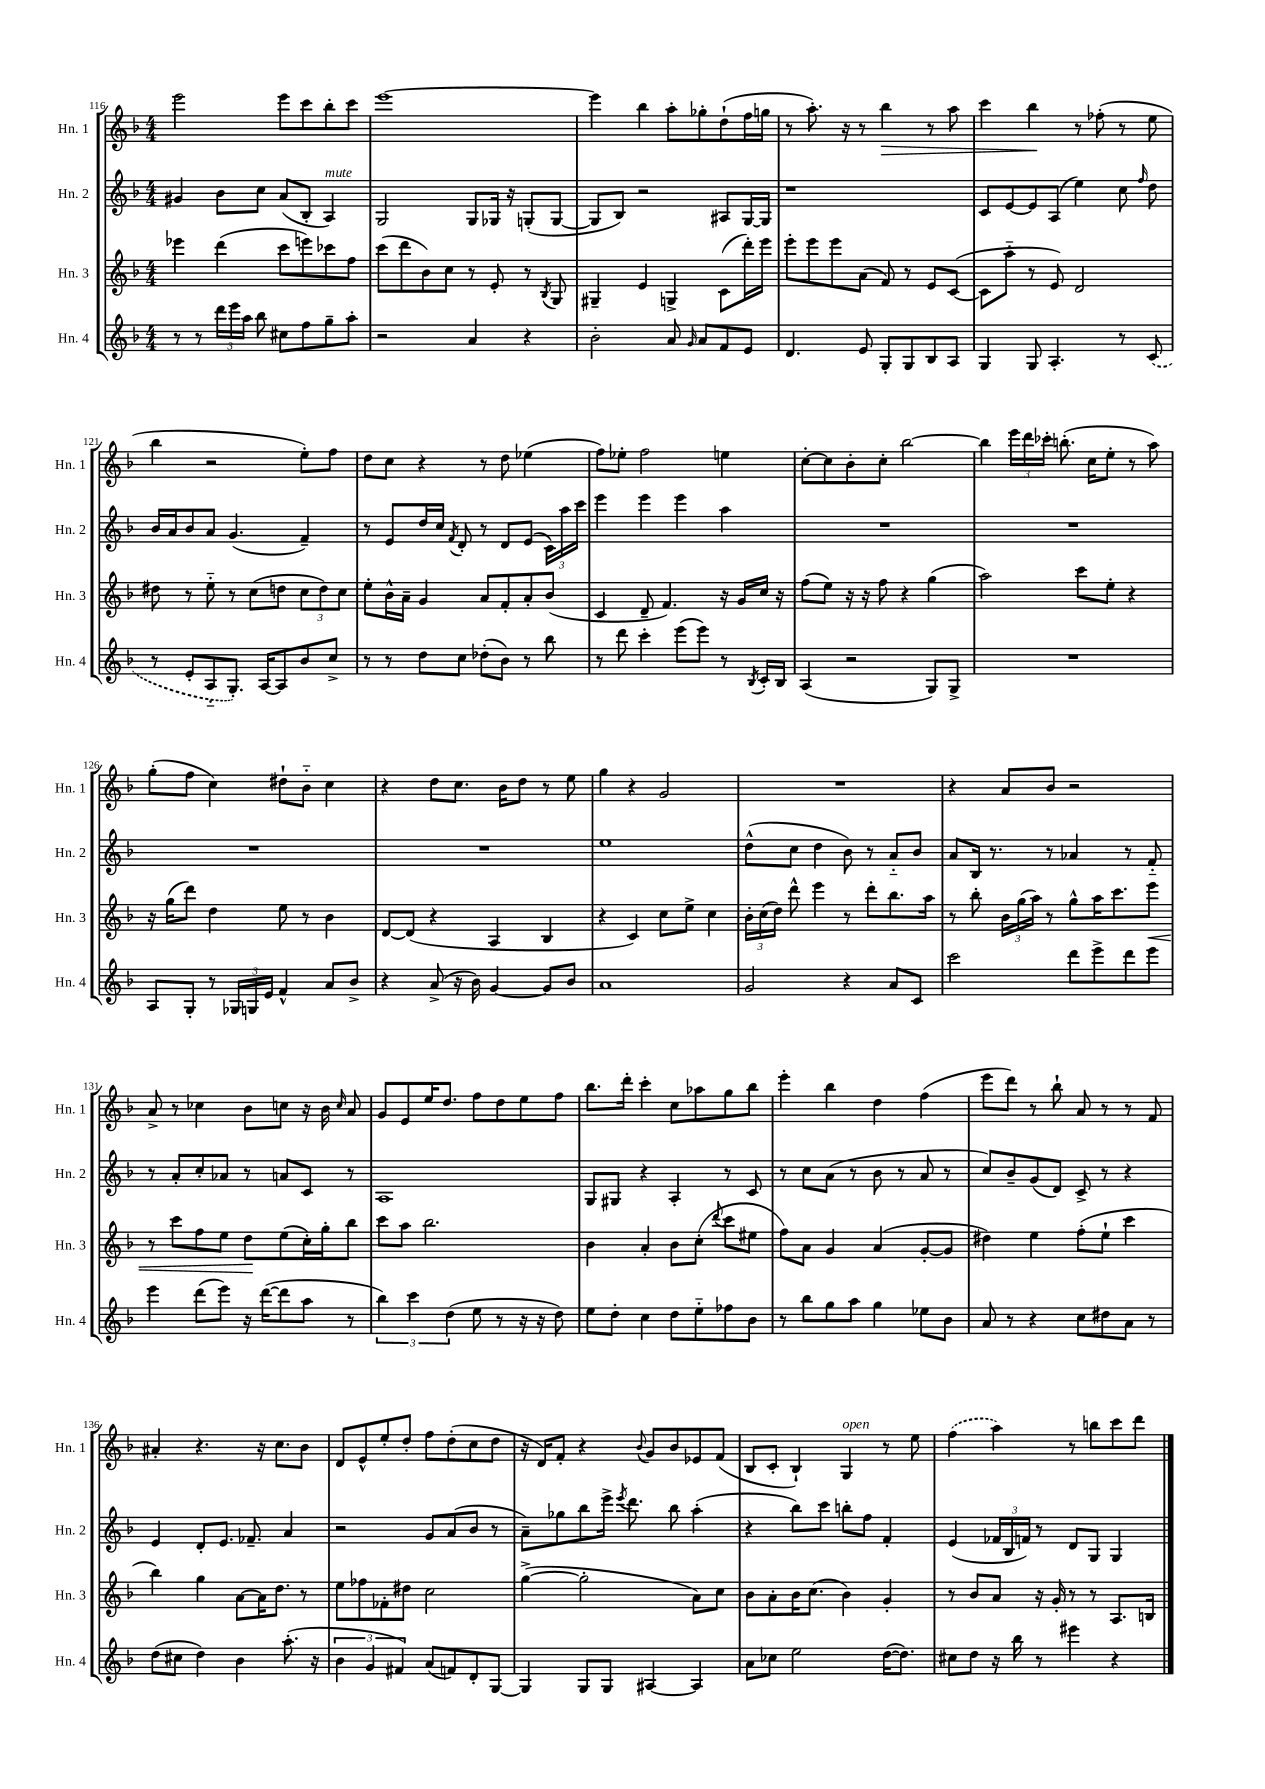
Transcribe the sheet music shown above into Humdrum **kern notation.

**kern	**kern	**dynam	**kern	**kern	**dynam
*part4	*part3	*part3	*part2	*part1	*part1
*staff4	*staff3	*staff3	*staff2	*staff1	*staff1
*I"Hn. 4	*I"Hn. 3	*	*I"Hn. 2	*I"Hn. 1	*
*I'Hn. 4	*I'Hn. 3	*	*I'Hn. 2	*I'Hn. 1	*
*clefG2	*clefG2	*	*clefG2	*clefG2	*
*k[b-]	*k[b-]	*	*k[b-]	*k[b-]	*
*M4/4	*M4/4	*	*M4/4	*M4/4	*
=116	=116	=116	=116	=116	=116
8r	4eee-X\	.	4g#X/	2eee\	.
8r	.	.	.	.	.
24ddd\LL	(4ddd\	.	8b-\L	.	.
24eee\	.	.	.	.	.
24aa\JJ	.	.	.	.	.
8bb-\	.	.	8cc\J	.	.
8cc#X\L	8ccc\L	.	(8a/L	8eee\L	.
8ff\	8eeen\)	.	8B-'/J	8ccc\	.
!	!	!	!LO:TX:a:i:t=mute	!	!
8gg~\	8ccc-X\	.	4A/)	8bb-'\	.
8aa'\J	8ff\J	.	.	8ccc\J	.
=117	=117	=117	=117	=117	=117
2r	(8ccc\L	.	2G/	[1eee	.
.	8ddd\	.	.	.	.
.	8b-\)	.	.	.	.
.	8cc\J	.	.	.	.
4a/	8r	.	8G/L	.	.
.	8e'/	.	16G-X/Jk	.	.
.	.	.	16r	.	.
4r	8r	.	(8Gn'/L	.	.
.	8qB-/	.	.	.	.
.	8G/	.	[8G/J	.	.
=118	=118	=118	=118	=118	=118
2b-'\	4G#X~/	.	8G/L]	4eee\]	.
.	.	.	8B-/J)	.	.
.	4e/	.	2r	4bb-\	.
8a/	4Gn^/	.	.	8aa'\L	.
16qqg/	.	.	.	.	.
8a/L	.	.	.	8gg-X'\	.
8f/	(8c\L	.	8A#X/L	(8dd`\	.
8e/J	16ddd'\L)	.	[16G/L	16ff\L	.
.	16eee\JJ	.	16G/JJ]	16ggn\JJ	.
=119	=119	=119	=119	=119	=119
4.d/	8eee'\L	.	1r	8r	.
.	8eee\	.	.	8.aa'\)	.
.	8eee\	.	.	.	.
.	.	.	.	16r	.
8e/	(8a\J	.	.	8r	.
!	!	!	!	!	!LO:HP:b
8G'/L	8f/)	.	.	4bb-\	>
8G/	8r	.	.	.	.
8B-/	8e/L	.	.	8r	.
8A/J	([8c/J	.	.	8aa\	.
=120	=120	=120	=120	=120	=120
4G/	8c\L]	.	8c/L	4ccc\	.
.	8aa\J	.	[8e/	.	.
8G/	8r	.	8e/]	4bb-\	.
4.A'/	8e/)	.	(8A/J	.	.
.	2d/	.	4ee\)	8r	]
.	.	.	.	(8ff-X'\	.
8r	.	.	8cc\	8r	.
.	.	.	16qqff/	.	.
(8c/	.	.	8dd\	8ee\	.
!!LO:LB:g=z
=121	=121	=121	=121	=121	=121
8r	8dd#X\	.	16b-/LL	4bb-\	.
.	.	.	16a/J	.	.
8e'/L	8r	.	8b-/	.	.
8A/	8ee\	.	8a/J	2r	.
8.G'/J)	8r	.	(4.g/	.	.
.	(8cc\L	.	.	.	.
[16A/KL	.	.	.	.	.
8A/]	8ddn\J	.	.	.	.
8b-/	12cc\L	.	4f~/)	8ee'\L)	.
.	12dd\)	.	.	.	.
8cc^/J	.	.	.	8ff\J	.
.	12cc\J	.	.	.	.
=122	=122	=122	=122	=122	=122
8r	8ee'\L	.	8r	8dd\L	.
8r	16b-^^\L	.	8e/L	8cc\J	.
.	16a~\JJ	.	.	.	.
8dd\L	4g/	.	16dd/L	4r	.
.	.	.	16cc/JJ	.	.
.	.	.	8qf/	.	.
8cc\J	.	.	8d'/	.	.
(8dd-X'\L	8a/L	.	8r	8r	.
8b-\J)	8f'/	.	8d/L	8dd\	.
8r	8a'/	.	(8e/J	(4ee-X\	.
8bb-\	(8b-/J	.	24c\LL)	.	.
.	.	.	24aa\	.	.
.	.	.	24ccc\JJ	.	.
=123	=123	=123	=123	=123	=123
8r	4c/	.	4eee\	8ff\L)	.
8ddd\	.	.	.	8ee-X'\J	.
4ccc'\	8d~/	.	4eee\	2ff\	.
.	4.f/)	.	.	.	.
(8eee\L	.	.	4eee\	.	.
8eee\J)	.	.	.	.	.
8r	16r	.	4aa\	4een\	.
.	16g/LL	.	.	.	.
8qB-/	.	.	.	.	.
16c'/LL	16cc/JJ	.	.	.	.
16B-/JJ	16r	.	.	.	.
=124	=124	=124	=124	=124	=124
(4A/	(8ff\L	.	1r	[8cc'\L	.
.	8ee\J)	.	.	8cc\]	.
2r	16r	.	.	8b-'\	.
.	16r	.	.	.	.
.	8ff\	.	.	8cc'\J	.
.	4r	.	.	[2bb-\	.
8G/L)	(4gg\	.	.	.	.
8G^/J	.	.	.	.	.
=125	=125	=125	=125	=125	=125
1r	2aa\)	.	1r	4bb-\]	.
.	.	.	.	24eee\LL	.
.	.	.	.	24ddd\	.
.	.	.	.	24ccc-X'\JJ	.
.	.	.	.	(8.bbn'\	.
.	8ccc\L	.	.	.	.
.	.	.	.	16cc\KL	.
.	8ee'\J	.	.	8ee'\J	.
.	4r	.	.	8r	.
.	.	.	.	8aa\)	.
!!LO:LB:g=z
=126	=126	=126	=126	=126	=126
8A/L	16r	.	1r	(8gg'\L	.
.	(16gg\KL	.	.	.	.
8G'/J	8ddd\J)	.	.	8ff\J	.
8r	4dd\	.	.	4cc\)	.
24G-X/LL	.	.	.	.	.
24Gn/	.	.	.	.	.
24e/JJ	.	.	.	.	.
4f^^/	8ee\	.	.	8dd#X`\L	.
.	8r	.	.	8b-\J	.
8a/L	4b-\	.	.	4cc\	.
8b-^/J	.	.	.	.	.
=127	=127	=127	=127	=127	=127
4r	[8d/L	.	1r	4r	.
.	(8d/J]	.	.	.	.
(8a^/	4r	.	.	8dd\L	.
16r	.	.	.	8.cc\J	.
16b-\)	.	.	.	.	.
[4g/	4A/	.	.	.	.
.	.	.	.	16b-\KL	.
.	.	.	.	8dd\J	.
8g/L]	4B-/	.	.	8r	.
8b-/J	.	.	.	8ee\	.
=128	=128	=128	=128	=128	=128
1a	4r	.	1ee	4gg\	.
.	4c/)	.	.	4r	.
.	8cc\L	.	.	2g/	.
.	8ee^\J	.	.	.	.
.	4cc\	.	.	.	.
=129	=129	=129	=129	=129	=129
2g/	24b-'\LL	.	(8dd^^\L	1r	.
.	(24cc\	.	.	.	.
.	24dd\JJ)	.	.	.	.
.	8ddd^^\	.	8cc\J	.	.
.	4eee\	.	4dd\	.	.
4r	8r	.	8b-\)	.	.
.	8ddd'\L	.	8r	.	.
8a/L	8.bb-\	.	8a/L	.	.
8c/J	.	.	8b-/J	.	.
.	16aa\Jk	.	.	.	.
=130	=130	=130	=130	=130	=130
2ccc\	8r	.	8a/L	4r	.
.	8bb-'\	.	16B-/Jk	.	.
.	.	.	8.r	.	.
.	24b-\LL	.	.	8a/L	.
.	(24gg\	.	.	.	.
.	24aa\JJ)	.	.	.	.
.	8r	.	8r	8b-/J	.
8ddd\L	8gg^^\L	.	4a-X/	2r	.
8eee^\	16aa\K	.	.	.	.
.	8.ccc\	.	.	.	.
8ddd\	.	.	8r	.	.
!	!	!LO:HP:b	!	!	!
8eee\J	8eee\J	<	8f/	.	.
!!LO:LB:g=z
=131	=131	=131	=131	=131	=131
4eee\	8r	.	8r	8a^/	.
.	8ccc\L	.	8a'/L	8r	.
(8ddd\L	8ff\	.	8cc'/	4cc-X\	.
8eee\J)	8ee\J	.	8a-X/J	.	.
16r	8dd\L	.	8r	8b-\L	.
([16ddd\KL	.	.	.	.	.
8ddd\]	(8ee\	[	8an/L	8ccn\J	.
8aa\J	16cc'\L)	.	8c/J	16r	.
.	16gg'\J	.	.	16b-\	.
.	.	.	.	16qqcc/	.
8r	8bb-\J	.	8r	8a/	.
=132	=132	=132	=132	=132	=132
6bb-\)	8ccc\L	.	1A	8g/L	.
.	8aa\J	.	.	8e/	.
6ccc\	.	.	.	.	.
.	2.bb-\	.	.	16ee/K	.
.	.	.	.	8.dd/J	.
(6dd\	.	.	.	.	.
8ee\	.	.	.	8ff\L	.
8r	.	.	.	8dd\	.
16r	.	.	.	8ee\	.
16r	.	.	.	.	.
8dd\)	.	.	.	8ff\J	.
=133	=133	=133	=133	=133	=133
8ee\L	4b-\	.	8G/L	8.bb-\L	.
8dd'\J	.	.	8G#X/J	.	.
.	.	.	.	16ddd'\Jk	.
4cc\	4a'/	.	4r	4ccc'\	.
8dd\L	8b-\L	.	4A'/	8cc\L	.
8ee\	(8cc'\J	.	.	8aa-X\	.
.	8qqddd/	.	.	.	.
8ff-X\	8ccc\L	.	8r	8gg\	.
8b-\J	8ee#X\J	.	8c/	8bb-\J	.
=134	=134	=134	=134	=134	=134
8r	8ff\L)	.	8r	4eee'\	.
8bb-\L	8a\J	.	8cc\L	.	.
8gg\	4g/	.	(8a\J	4bb-\	.
8aa\J	.	.	8r	.	.
4gg\	(4a/	.	8b-\	4dd\	.
.	.	.	8r	.	.
8ee-X\L	[8g'/L	.	8a/	(4ff\	.
8b-\J	8g/J]	.	8r	.	.
=135	=135	=135	=135	=135	=135
8a/	4dd#X\)	.	8cc/L)	8eee\L	.
8r	.	.	8b-~/	8ddd\J)	.
4r	4ee\	.	(8g/	8r	.
.	.	.	8d/J)	8bb-`\	.
8cc\L	(8ff'\L	.	8c^/	8a/	.
8dd#X\	8ee`\J	.	8r	8r	.
8a\J	4ccc\	.	4r	8r	.
8r	.	.	.	8f/	.
!!LO:LB:g=z
=136	=136	=136	=136	=136	=136
(8dd\L	4bb-\)	.	4e/	4a#X'/	.
8cc#X\J	.	.	.	.	.
4dd\)	4gg\	.	8d'/L	4.r	.
.	.	.	8.e/J	.	.
4b-\	[8a\L	.	.	.	.
.	.	.	8.f-X~/	.	.
.	16a\K]	.	.	16r	.
.	8.dd\J	.	.	8.cc\L	.
(8.aa'\	.	.	4a/	.	.
.	8r	.	.	8b-\J	.
16r	.	.	.	.	.
=137	=137	=137	=137	=137	=137
6b-\	8ee\L	.	2r	8d/L	.
.	8ff-X\	.	.	8e^^/	.
6g/	.	.	.	.	.
.	8f-X'\	.	.	8ee'/	.
6f#X/)	.	.	.	.	.
.	8dd#X\J	.	.	8dd'/J	.
(8a/L	2cc\	.	8g/L	8ff\L	.
8fn/)	.	.	(8a/	(8dd'\	.
8d'/	.	.	8b-/J	8cc\	.
[8G/J	.	.	8r	8dd\J	.
=138	=138	=138	=138	=138	=138
4G/]	([4gg^\	.	8a~\L)	16r	.
.	.	.	.	16d/KL)	.
.	.	.	8gg-X\	8f'/J	.
8G/L	2gg'\]	.	8bb-\	4r	.
8G/J	.	.	16eee^\Jk	.	.
.	.	.	8qeee/	.	.
.	.	.	8.ddd\	.	.
.	.	.	.	8qqb-/	.
[4A#X/	.	.	.	8g/L	.
.	.	.	8bb-\	8b-/	.
4A#/]	8a\L)	.	(4aa'\	8e-X/	.
.	8cc\J	.	.	(8f/J	.
=139	=139	=139	=139	=139	=139
8a\L	8b-\L	.	4r	8B-/L	.
8cc-X\J	8a'\	.	.	8c'/J	.
2ee\	16b-\K	.	8bb-\L)	4B-`/)	.
.	(8.cc\J	.	.	.	.
.	.	.	8ccc\J	.	.
!	!	!	!	!LO:TX:a:i:t=open	!
.	4b-\)	.	8bbn'\L	4G/	.
.	.	.	8ff\J	.	.
([16dd\KL	4g'/	.	4f'/	8r	.
8.dd\J])	.	.	.	.	.
.	.	.	.	8ee\	.
=140	=140	=140	=140	=140	=140
8cc#X\L	8r	.	(4e/	(4ff\	.
8dd\J	8b-/L	.	.	.	.
16r	8a/J	.	24f-X/LL	4aa\)	.
.	.	.	24B-/	.	.
16bb-\	.	.	.	.	.
.	.	.	24fn/JJ)	.	.
8r	16r	.	8r	.	.
.	16g'/	.	.	.	.
4eee#X\	8r	.	8d/L	8r	.
.	8r	.	8G/J	8bbn\L	.
4r	8.A/L	.	4G/	8ccc\	.
.	.	.	.	8ddd\J	.
.	16Bn/Jk	.	.	.	.
==	==	==	==	==	==
*-	*-	*-	*-	*-	*-
